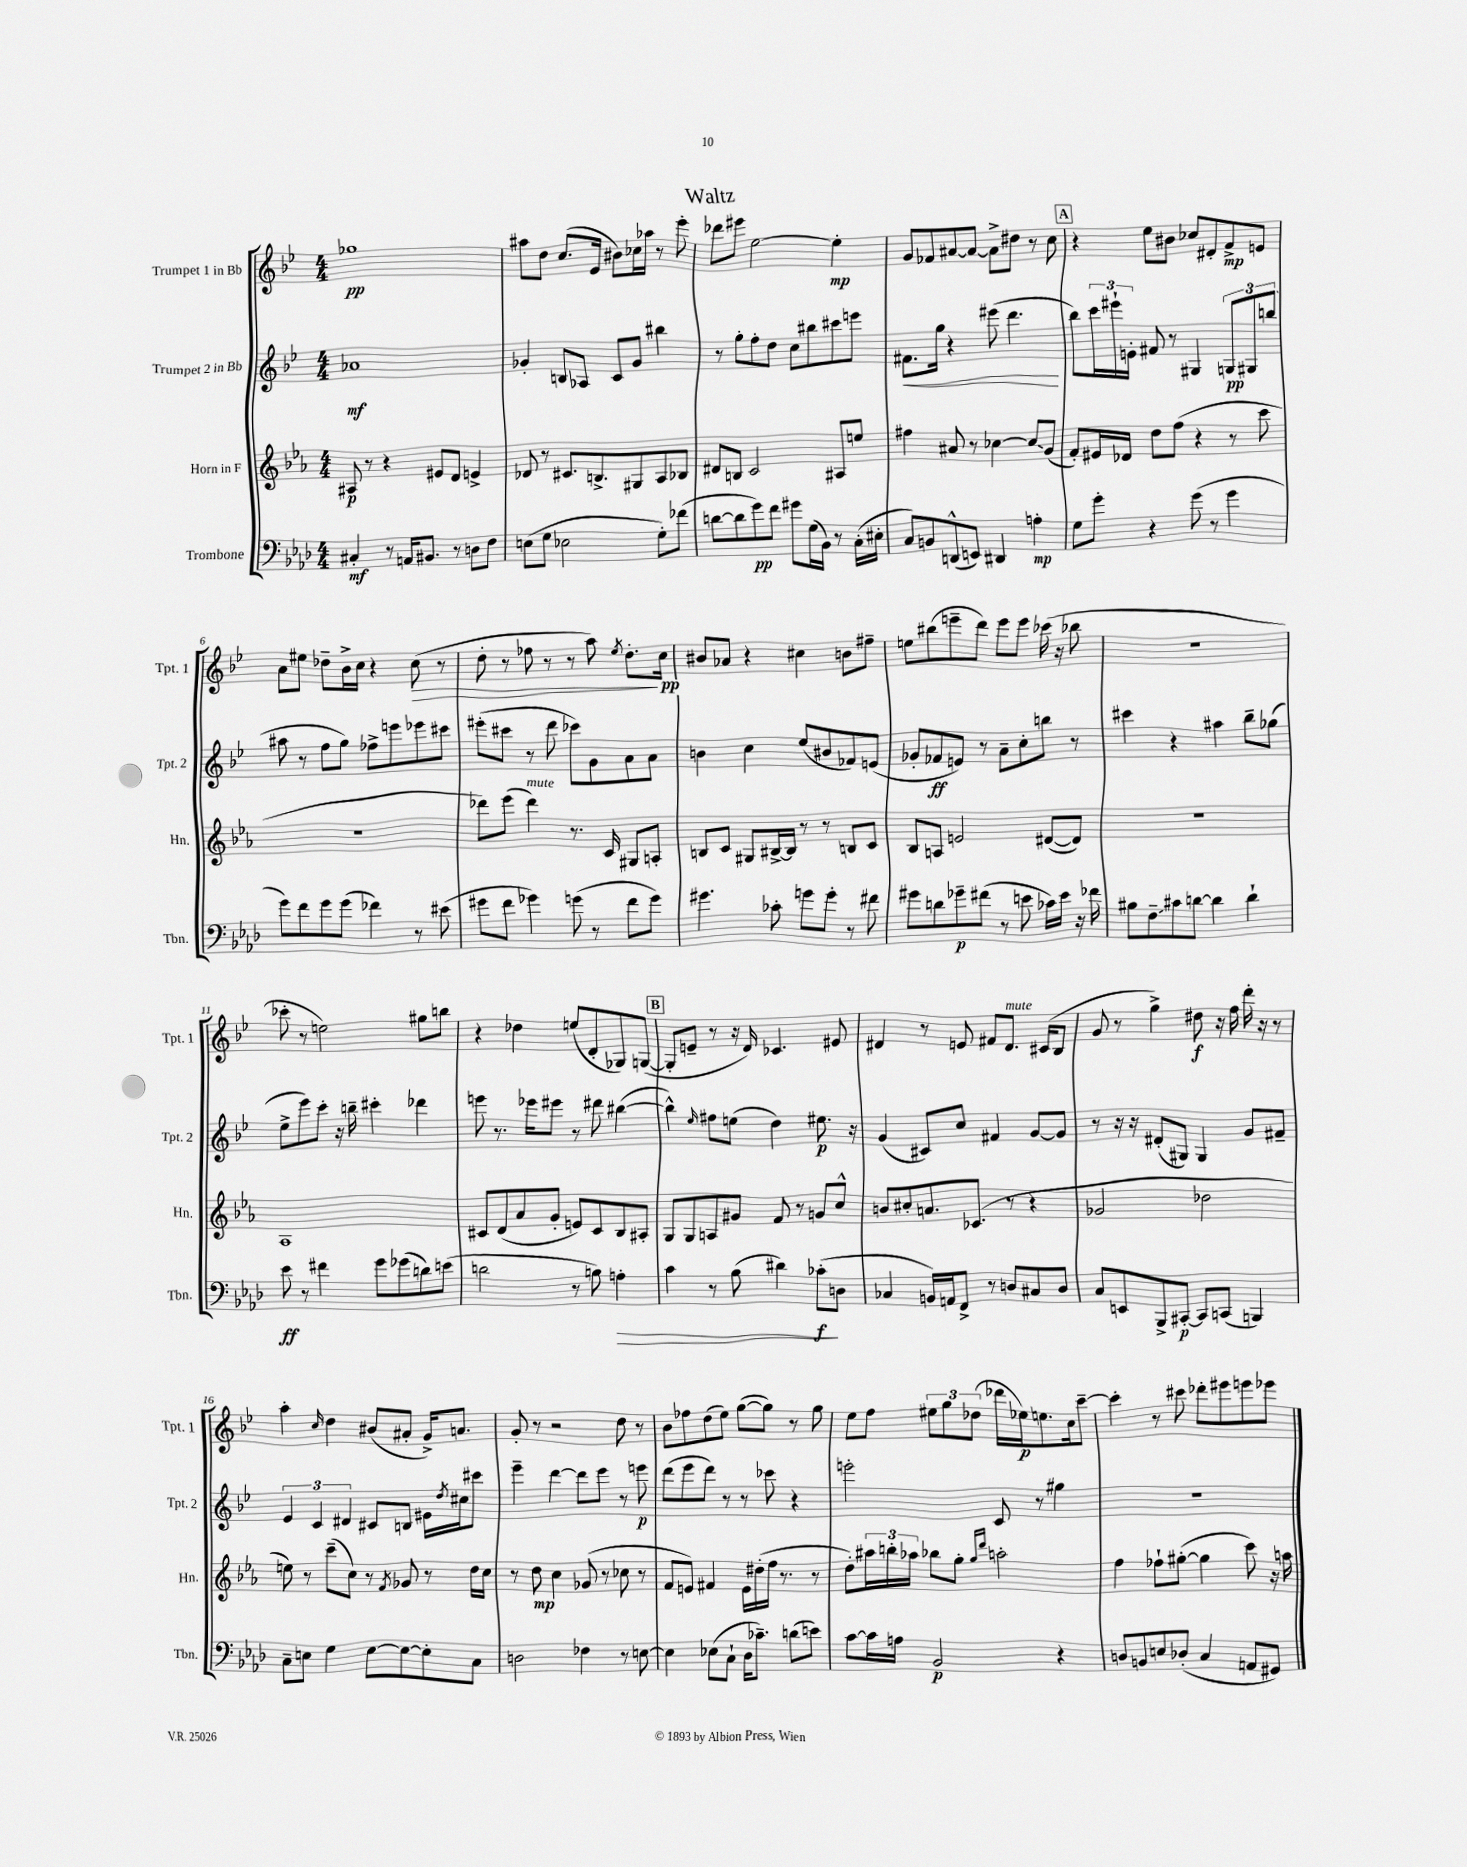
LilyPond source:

\header { title = "Waltz" }
<<
\new StaffGroup <<
\new Staff = "s0" \with { instrumentName = "Trumpet 1 in Bb" shortInstrumentName = "Tpt. 1" } {
    \clef treble \key bes \major \numericTimeSignature \time 4/4
    ges''1\pp |
    ais''8 d''8 c''8.( ees'16 bis'8) ces''16 aes''16 r8 ees'''8-. |
    des'''8 eis'''8 ees''2~ ees''4-.\mp |
    g'8 fes'8 ais'8~ ais'8~ ais'8-> dis''8 r8 c''8 |
    \mark \markup { \box "A" } r4 ees''8 bis'8 ces''8 dis'8-. f'8->\mp e'8 |
    a'8 eis''8 des''8-- bes'16-> c''16 r4 c''8\>( r8 |
    d''8-. r8 fes''8 r8 r8 a''8) \acciaccatura { ees''8 } d''8.-.\! c''16\pp |
    bis'8 aes'8 r4 cis''4 b'8 fis''8-- |
    e''8 bis''8( e'''8-- d'''8) e'''8 e'''8 ces'''16( r16 bes''8 |
    r1 |
    ces'''8-. r8 e''2) gis''8 b''8 |
    r4 des''4 e''8( d'8-. ges8) g8~( |
    \mark \markup { \box "B" } g8-. e'8-- r8 r16 d'16) ces'4. eis'8 |
    dis'4 r8 e'8 fis'8 dis'8.^\markup { \italic "mute" } cis'16( bes8 |
    g'8 r8 g''4->) dis''8\f r16 f''16 d'''16-. r16 r8 |
    a''4-. \grace { c''16 } d''4 bis'8( ais'8-. g'16->) a'8. |
    g'8-. r8 r2 d''8 r8 |
    bes'8 fes''8 d''8( ees''8) g''8~( g''8) r8 g''8 |
    ees''8 f''8 \tuplet 3/2 { eis''8 g''8 des''8( } des'''16 ees''16\p) e''8. c''16 c'''8~-- |
    c'''4-. r8 cis'''8 des'''8-. eis'''8 e'''8 ees'''8 \bar "|." |
}
\new Staff = "s1" \with { instrumentName = "Trumpet 2 in Bb" shortInstrumentName = "Tpt. 2" } {
    \clef treble \key bes \major \numericTimeSignature \time 4/4
    aes'1\mf |
    ges'4-. b8 aes8 c'8 ges'8 bis''4 |
    r8 g''8-. f''8-. d''8 c''8 bis''8 cis'''8 e'''8 |
    fis'8.\< g''16 r4 eis'''8( d'''4.\! |
    \mark \markup { \box "A" } bes''8) \tuplet 3/2 { c'''16 eis'''16-! e'16-. } fis'8 r8 gis4 \tuplet 3/2 { g8\pp gis8 b''8( } |
    ais''8 r8 f''8 g''8) fes''8-> e'''8 ees'''8 cis'''8 |
    eis'''8-.( cis'''8 r8 d'''8 ces'''8) g'8 a'8 a'8 |
    b'4 c''4 ees''8( bis'8 fes'8) e'8( |
    ges'8-. fes'8\ff e'8) r8 a'8-- c''8-. b''8 r8 |
    cis'''4 r4 ais''4 bes''8-- ges''8( |
    ees''8-> ees'''8) c'''8-. r16 b''16-- cis'''4-. des'''4 |
    e'''8 r8. ees'''16 eis'''8 r8 dis'''8 bis''4~( |
    \mark \markup { \box "B" } bis''4-^) \grace { ees''16 } fis''8 e''8( d''4) eis''8.\p r16 |
    g'4( cis'8) c''8 fis'4 g'8~ g'8 |
    r8 r16 r16 dis'8-.( gis8) gis4 g'8 fis'8-- |
    \tuplet 3/2 { ees'4 c'4 dis'4 } cis'8 b8 eis'16 \acciaccatura { d''8 } cis''16 cis'''8 |
    ees'''4-- d'''4~ d'''8 ees'''8 r8 e'''8\p |
    d'''8( ees'''8 d'''8) r8 r8 ces'''8 r4 |
    e'''2-. c'8 r8 gis''4 |
    R1 \bar "|." |
}
\new Staff = "s2" \with { instrumentName = "Horn in F" shortInstrumentName = "Hn." } {
    \clef treble \key ees \major \numericTimeSignature \time 4/4
    ais8\p r8 r4 eis'8 d'8 e'4-> |
    des'8 r8 cis'8. b8.-> gis8 aes8 bes8 |
    dis'8 b8 c'2 ais8 e''8 |
    fis''4 ais'8 r8 ces''4~ ces''8\glissando g'8( |
    \mark \markup { \box "A" } f'8-.) eis'16 des'16 d''8 f''8( r4 r8 c'''8 |
    R1 |
    des'''8) ees'''8( des'''4^\markup { \italic "mute" }) r8. c'16 gis8 a8-. |
    b8 c'8 gis8 bis16~-> bis16 r8 r8 b8 c'8 |
    bes8 a8 e'2 dis'8~( dis'8) |
    R1 |
    aes1 |
    cis'8 d'8( aes'8 g'8-. e'8) cis'8 bes8 ais8-. |
    \mark \markup { \box "B" } g8 g8 a8 gis'8 f'8 r8 g'8 c''8-^ |
    b'8 cis''8-. a'8. ces'8.( r8 r4 |
    ges'2 des''2 |
    e''8) r8 c'''8--( c''8) r8 \acciaccatura { f'8 } ges'8 r8 d''16 c''16 |
    r8 d''8\mp c''4 ges'8( r8 ces''8 r8 |
    f'8 e'8) fis'4 e'16 dis''16-.( f''16 r8. r8 |
    d''8-.) \tuplet 3/2 { ais''16 b''16-. aes''16 } bes''8 g''8-. \grace { g''16 d'''16 } a''2-. |
    f''4 fes''8-! gis''8~-.( gis''4 c'''8) r16 a''16 \bar "|." |
}
\new Staff = "s3" \with { instrumentName = "Trombone" shortInstrumentName = "Tbn." } {
    \clef bass \key aes \major \numericTimeSignature \time 4/4
    cis4-.\mf r8 a,16 bis,8. r8 d8 f8 |
    e8( g8 ees2 g8-.) fes'8( |
    d'8~ d'8 g'8\pp) f'8 gis'8 g16( bes,16) r8 c16-.( eis16-. |
    c8) b,8 d,8-^( e,8) dis,4 a4-.\mp |
    \mark \markup { \box "A" } g8 g'8-. r4 g'8( r8 g'4 |
    g'8) f'8 g'8 g'8( fes'4) r8 eis'8( |
    gis'8 f'8 ges'4) g'8( r8 f'8 g'8) |
    gis'4. ces'8-. g'8 g'8-. r8 fis'8 |
    gis'8 d'8 ges'8--\p fis'8( r8 e'8 ces'16) e'16 r16 fes'16 |
    bis8 f8--\glissando cis'8 d'8~ d'4 d'4-! |
    ees'8\ff r8 fis'4 g'8 ges'8( d'8) e'8( |
    d'2 r8 b8) a4-.\> |
    \mark \markup { \box "B" } c'4 r8 bes8( dis'4) ces'8-.\f\!( d8 |
    ces4 b,16) a,16 f,8-> r8 d8 cis8 d8 |
    c8 e,8 bes,,8-> cis,8~-.\p cis,8 c,8( b,,4) |
    c8-- e8 g4 e8~ e8~ e8-. c8 |
    d2 fes4 r8 e8~ |
    e4 ees8( c8-! des16 ces'8.--) d'8( e'8) |
    c'8~ c'16 a16 bes,2\p r4 |
    d8 b,8 e8 des8-.( c4 a,8 gis,8) \bar "|." |
}
>>
>>
